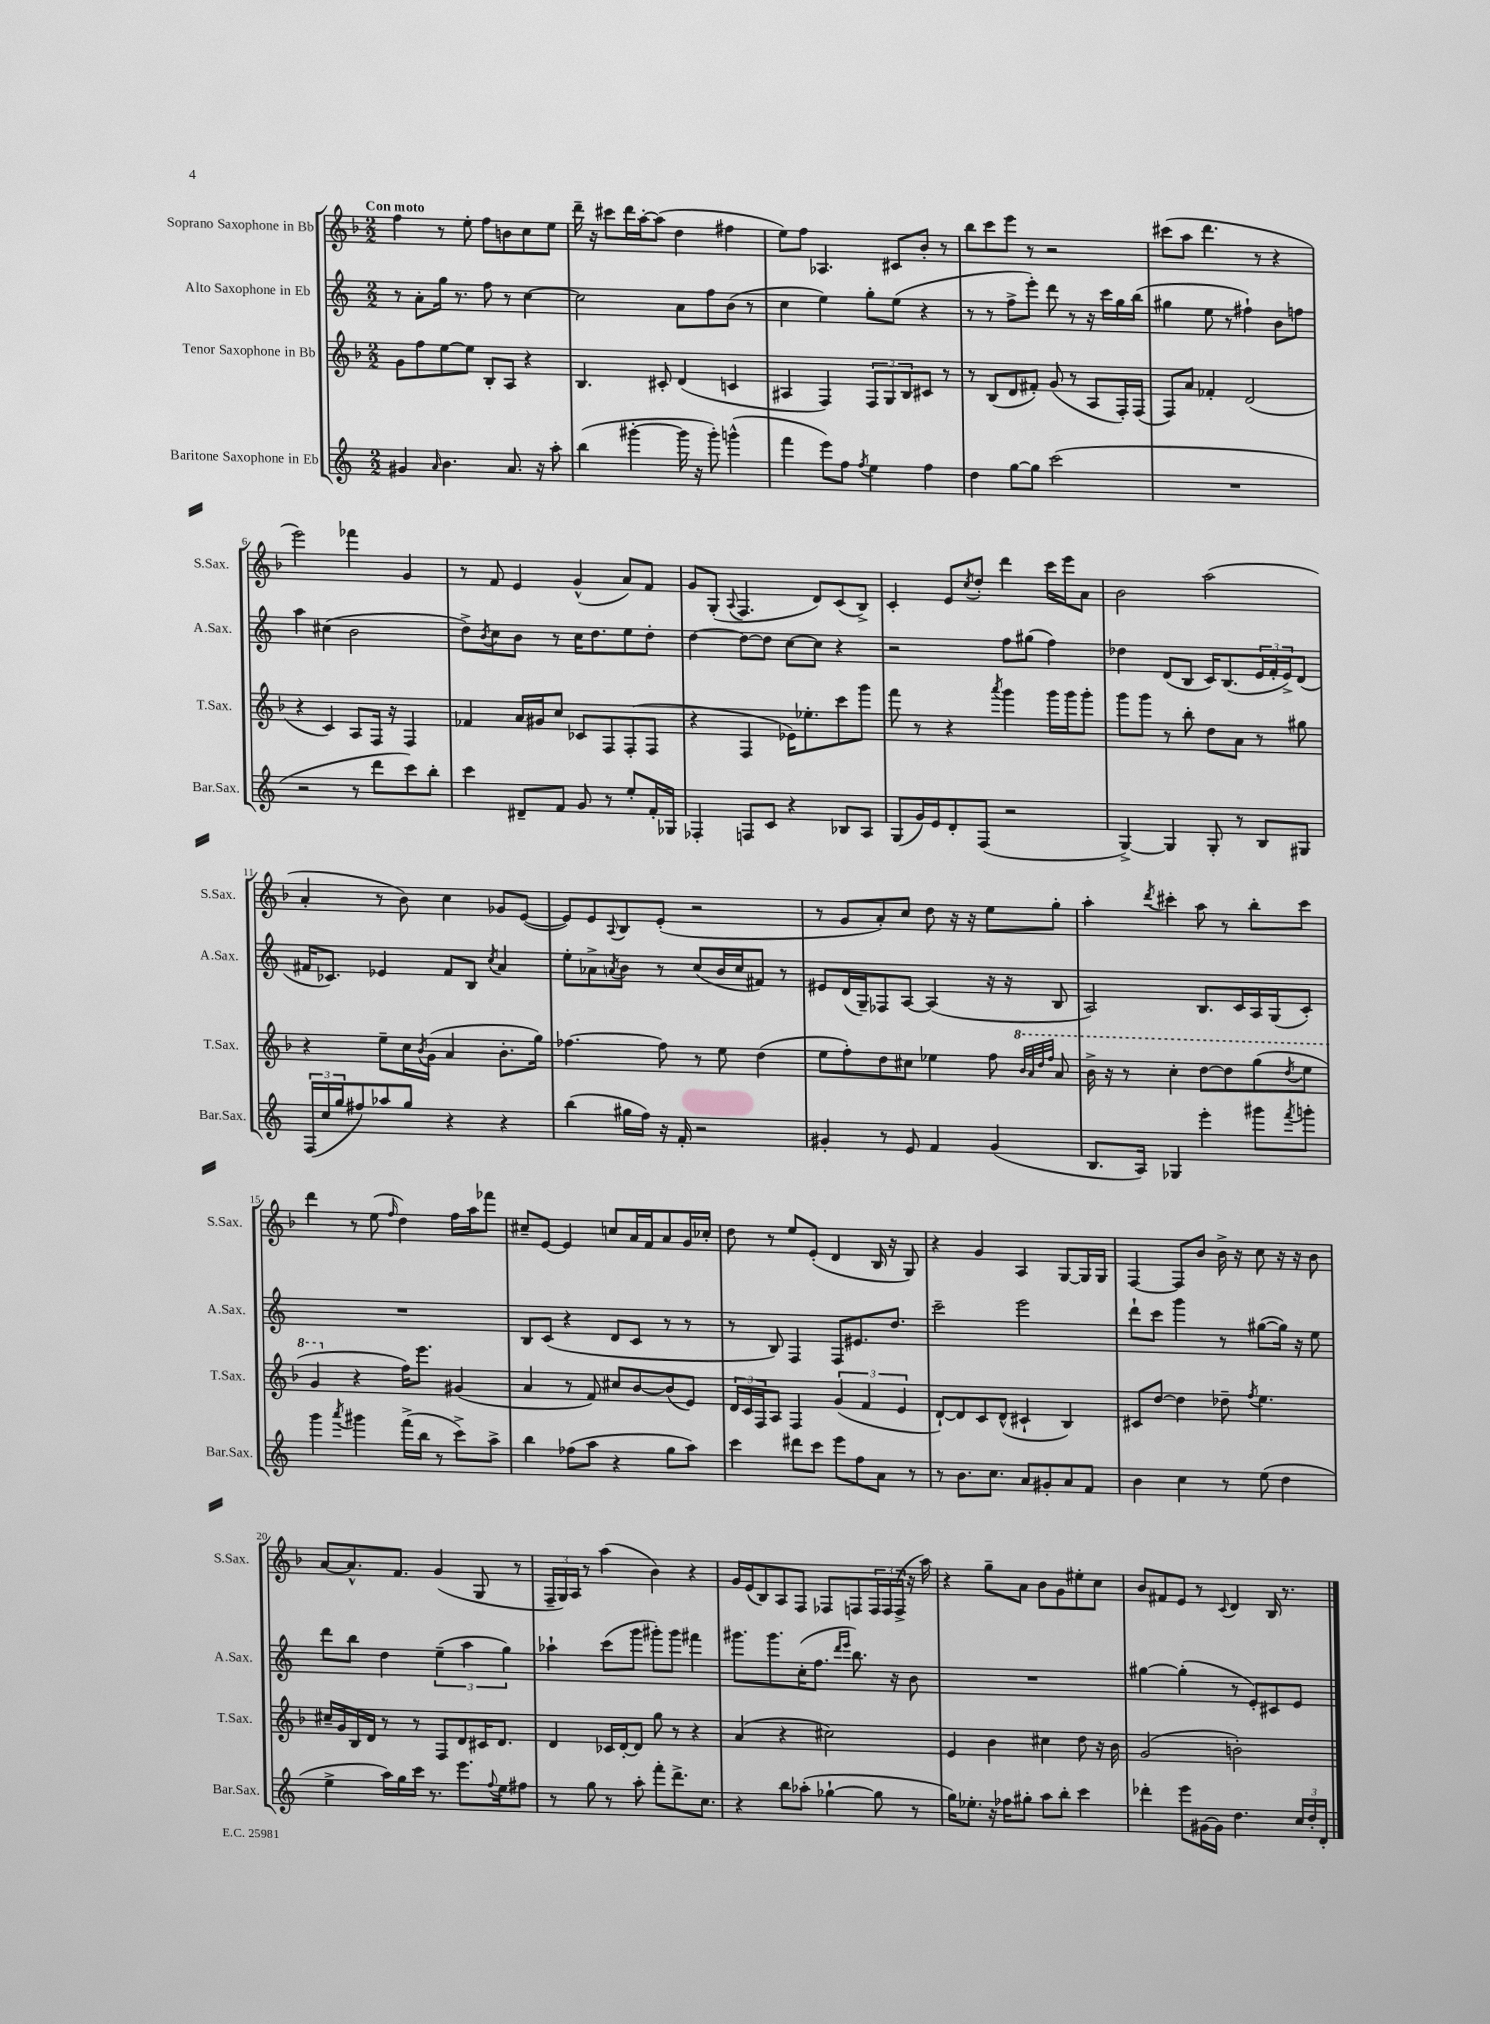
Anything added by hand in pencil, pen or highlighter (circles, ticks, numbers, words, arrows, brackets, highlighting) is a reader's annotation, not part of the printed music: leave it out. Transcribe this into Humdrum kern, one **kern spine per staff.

**kern	**kern	**kern	**kern
*staff4	*staff3	*staff2	*staff1
*clefG2	*clefG2	*clefG2	*clefG2
*k[]	*k[b-]	*k[]	*k[b-]
*M2/2	*M2/2	*M2/2	*M2/2
4g#	8g	8r	4ff
.	8ff	8a'	.
16qqa	.	.	.
4.b	[8ee	16gg	8r
.	.	8.r	.
.	8ee]	.	8ee'
.	8B-'	8ff	8ff
8.a	8A	8r	8b
.	4r	[4cc	8cc
16r	.	.	.
8aa'	.	.	8ee
=	=	=	=
(4bb	4.B-	2cc]	16ddd~
.	.	.	16r
.	.	.	8ccc#
[4ggg#'	.	.	16ddd
.	.	.	[16aa'
.	8c#'	.	(8aa]
16ggg#]	(4d	8a	4dd
16r	.	.	.
8ggg#')	.	8ff	.
(4ggg^^	4c	(8b	4ff#
.	.	8r	.
=	=	=	=
4fff	4A#	4cc	8ee)
.	.	.	8ff
8eee)	4F)	4ee)	4.A-
8ff	.	.	.
8qff	.	.	.
4ee	12F	8gg'	.
.	12G	.	.
.	.	(8ee	8c#
.	12B-	.	.
4ff	8c#	4r	8b-'
.	8r	.	8r
=	=	=	=
4dd	8r	8r	8bb-
.	(8B-	8r	8ccc
[8gg	8d	8ff^	8eee
8gg]	8f#')	8eee')	8r
(2ccc	(8g	8ddd	2r
.	8r	8r	.
.	8A	16r	.
.	.	16ccc	.
.	16F')	16gg	.
.	(16F	(16bb	.
=	=	=	=
1r	8F)	4gg#	(8ccc#
.	8a	.	8aa
.	4f-'	8ee	4.ddd
.	.	8r	.
.	(2d	4ff#`)	.
.	.	.	8r
.	.	8b	4r
.	.	8ff	.
=	=	=	=
2r	4r	4aa	2eee)
.	4c)	(4cc#	.
8r	8A	2b	4fff-
8ddd	16F	.	.
.	16r	.	.
8ccc)	4F	.	4g
8bb'	.	.	.
=	=	=	=
4ccc	4f-	8dd^)	8r
.	.	8qb	.
.	.	8cc	8f
8d#~	16a	8b	4e
.	16g#	.	.
8f	8cc	8r	.
8g	8c-	16cc	(4g^^
.	.	8.dd	.
8r	8F	.	.
8ee'	(8F'	8ee	8a)
16f'	8F	8dd'	8f
16G-	.	.	.
=	=	=	=
4F-'	4r	[4dd	8g
.	.	.	(8G'
.	.	.	8qqA
8F	4F	8dd_	4.F
8c	.	8dd]	.
4r	16e-)	[8cc	.
.	8.ee-'	.	.
.	.	8cc]	8d)
8B-	8ccc	4r	(8c
8A	8ggg	.	8B-^)
=	=	=	=
(8G	8fff	2r	4c'
16g)	8r	.	.
16e	.	.	.
8d'	4r	.	8e
.	.	.	8qcc
(8F	.	.	8dd'
.	8qaaa	.	.
2r	4ggg	8ff	4ddd
.	.	(8gg#	.
.	16ggg	4ff)	16ccc
.	16ggg	.	16eee
.	8ggg'	.	8a
=	=	=	=
[4G^)	8ggg	4dd-	2b-
.	8ggg	.	.
4G]	8r	(8d	.
.	8bb-'	8B	.
8G'	8dd	16c)	(2aa
.	.	(8.B	.
8r	8a	.	.
8B	8r	24e	.
.	.	24f'	.
.	.	24e^)	.
8G#	8gg#	(8d	.
=	=	=	=
(24F	4r	16f#	4a'
24cc	.	.	.
.	.	8.c-)	.
24gg	.	.	.
8ff#)	.	.	.
8aa-	8ee~	4e-	8r
8gg	16cc	.	8b-)
.	8qb-	.	.
.	(16g	.	.
4r	4a	8f#	4cc
.	.	8B	.
.	.	8qcc	.
4r	8.b-'	4a	8g-
.	.	.	([8e
.	16gg)	.	.
=	=	=	=
(4bb	[4.ff-	8ee'	8e])
.	.	8a-^	8e
.	.	8qa	8qqA
16gg#	.	8b	8B-
16ff)	.	.	.
16r	8ff-]	8r	(8e'
16f'	.	.	.
2r	8r	(8cc	2r
.	8ee	16b	.
.	.	16cc	.
.	(4dd	8f#)	.
.	.	8r	.
=	=	=	=
4g#'	8ee	8e#	8r
.	8ff')	(16d	8g
.	.	16G~)	.
8r	8dd	8F-	8a')
8e	8cc#	[8A	8cc
4f	4ee-	(4A]	8dd
.	.	.	16r
.	.	.	16r
(4g#	8ff	16r	8ee
.	.	16r	.
.	32qqbb-	.	.
.	32qqaa	.	.
.	32qqddd	.	.
.	32qqfff	.	.
.	8aa	8B	8gg'
=	=	=	=
8.B	16bb-^	2A)	4aa'
.	16r	.	.
.	8r	.	.
16A)	.	.	.
.	.	.	8qddd
4G-	4ccc'	.	4ccc#'
4eee'	[8ddd	8.B	8aa
.	8ddd]	.	8r
.	.	16c	.
8ggg#	(8ggg	16A	8bb-'
.	.	(16G	.
8qfff	8qddd	.	.
8ggg'	8eee	8c')	8ccc#
=	=	=	=
4ggg	4gg	1r	4ddd
8qaaa	.	.	.
4ggg#	4r	.	8r
.	.	.	(8ee
.	.	.	16qqff
(16fff^	16ff)	.	4dd)
16bb	8.eee	.	.
8r	.	.	.
8ccc^)	(4g#	.	16ff
.	.	.	16aa
8aa^	.	.	8fff-
=	=	=	=
4bb	4a	8B	8cc#~
.	.	(8c	[8e
(8ff-	8r	4r	4e]
8aa	8f)	.	.
4r	8cc#	8d	8cc
.	[8b-	8c	16a
.	.	.	16f
8gg	(8b-]	8r	8a
8aa)	8e)	8r	16g
.	.	.	16cc-'
=	=	=	=
4ccc	24d	8r	8dd
.	24c	.	.
.	24F	.	.
.	8A	8B)	8r
8ddd#	4F	4F	8ee
8ccc	.	.	(8e'
8eee	(6g	8F	4d
8ff	.	8.e#	.
.	6f	.	.
8a	.	.	16B-
.	.	8.dd	16r
.	6e	.	.
8r	.	.	8G)
=	=	=	=
8r	[8d`)	2ccc~	4r
8.b	8d]	.	.
.	8c	.	4g
8.cc	.	.	.
.	(8d^^	.	.
8a	4c#`	2eee	4A
8g#'	.	.	.
8a	4B-)	.	[8G
8f	.	.	16G]
.	.	.	16G
=	=	=	=
4b	8c#	8ddd`	[4F
.	[8dd	8ccc	.
4cc	4dd]	4ggg	8F]
.	.	.	8b-
8r	8dd-~	8r	16b-^
.	.	.	16r
.	8qff	.	.
(8ee	4.ee	([8gg#	8cc
4dd	.	16gg#])	16r
.	.	16r	16r
.	.	8ee	8b-
=	=	=	=
4ee^	16cc#~	8ddd	[8a
.	16g	.	.
.	16B-	8bb	8.a^^]
.	16d	.	.
16aa)	8r	4dd	.
16gg	.	.	8.f
16ccc	8r	.	.
8.r	.	.	.
.	8F	(6ee~	(4g
8.eee	8d	.	.
.	.	6aa	.
.	16c#	.	8G
8qqff	.	.	.
16ee	8.d	.	.
.	.	6gg)	.
8ff#	.	.	8r
=	=	=	=
8r	4d	4aa-`	24F~
.	.	.	24G)
.	.	.	24A
8gg	.	.	8r
8r	16c-	(8ccc	(4aa
.	[16d'	.	.
8aa'	8d]	8ggg	.
8fff'	8gg	8ggg#')	4b-)
8.ddd^	8r	8ggg#	.
.	4r	4fff#	4r
8.cc	.	.	.
=	=	=	=
4r	(4a	8.ggg#	16g
.	.	.	(16e
.	.	.	8B-)
.	.	8.ggg#	.
8bb	4r	.	8A
(8aa-'	.	(16cc'	8F
.	.	8.ff	.
[4gg-`	2cc#)	.	8F-
.	.	16qqddd	.
.	.	16qqeee	.
.	.	8.bb)	8F
8gg-]	.	.	24F
.	.	.	24F
.	.	16r	.
.	.	.	(24F^
8r	.	8b	16r
.	.	.	16aa)
=	=	=	=
16gg)	4e	1r	4r
8.ee-'	.	.	.
16r	4b-	.	8gg~
16ff-	.	.	.
8gg#'	.	.	8a
8aa	4cc#	.	8b-
8bb'	.	.	8g
4ccc	8dd	.	8ee#'
.	16r	.	8cc
.	16b-	.	.
=	=	=	=
4ddd-'	(2g	[4gg#	8b-
.	.	.	8f#
8eee	.	(4gg#']	8e
[16g#	.	.	8r
16g#]	.	.	.
.	.	.	8qqc
4.dd	2b')	8r	4d
.	.	8e')	.
.	.	8c#	16B-
.	.	.	8.r
24cc	.	8e	.
24dd'	.	.	.
24d'	.	.	.
==	==	==	==
*-	*-	*-	*-
